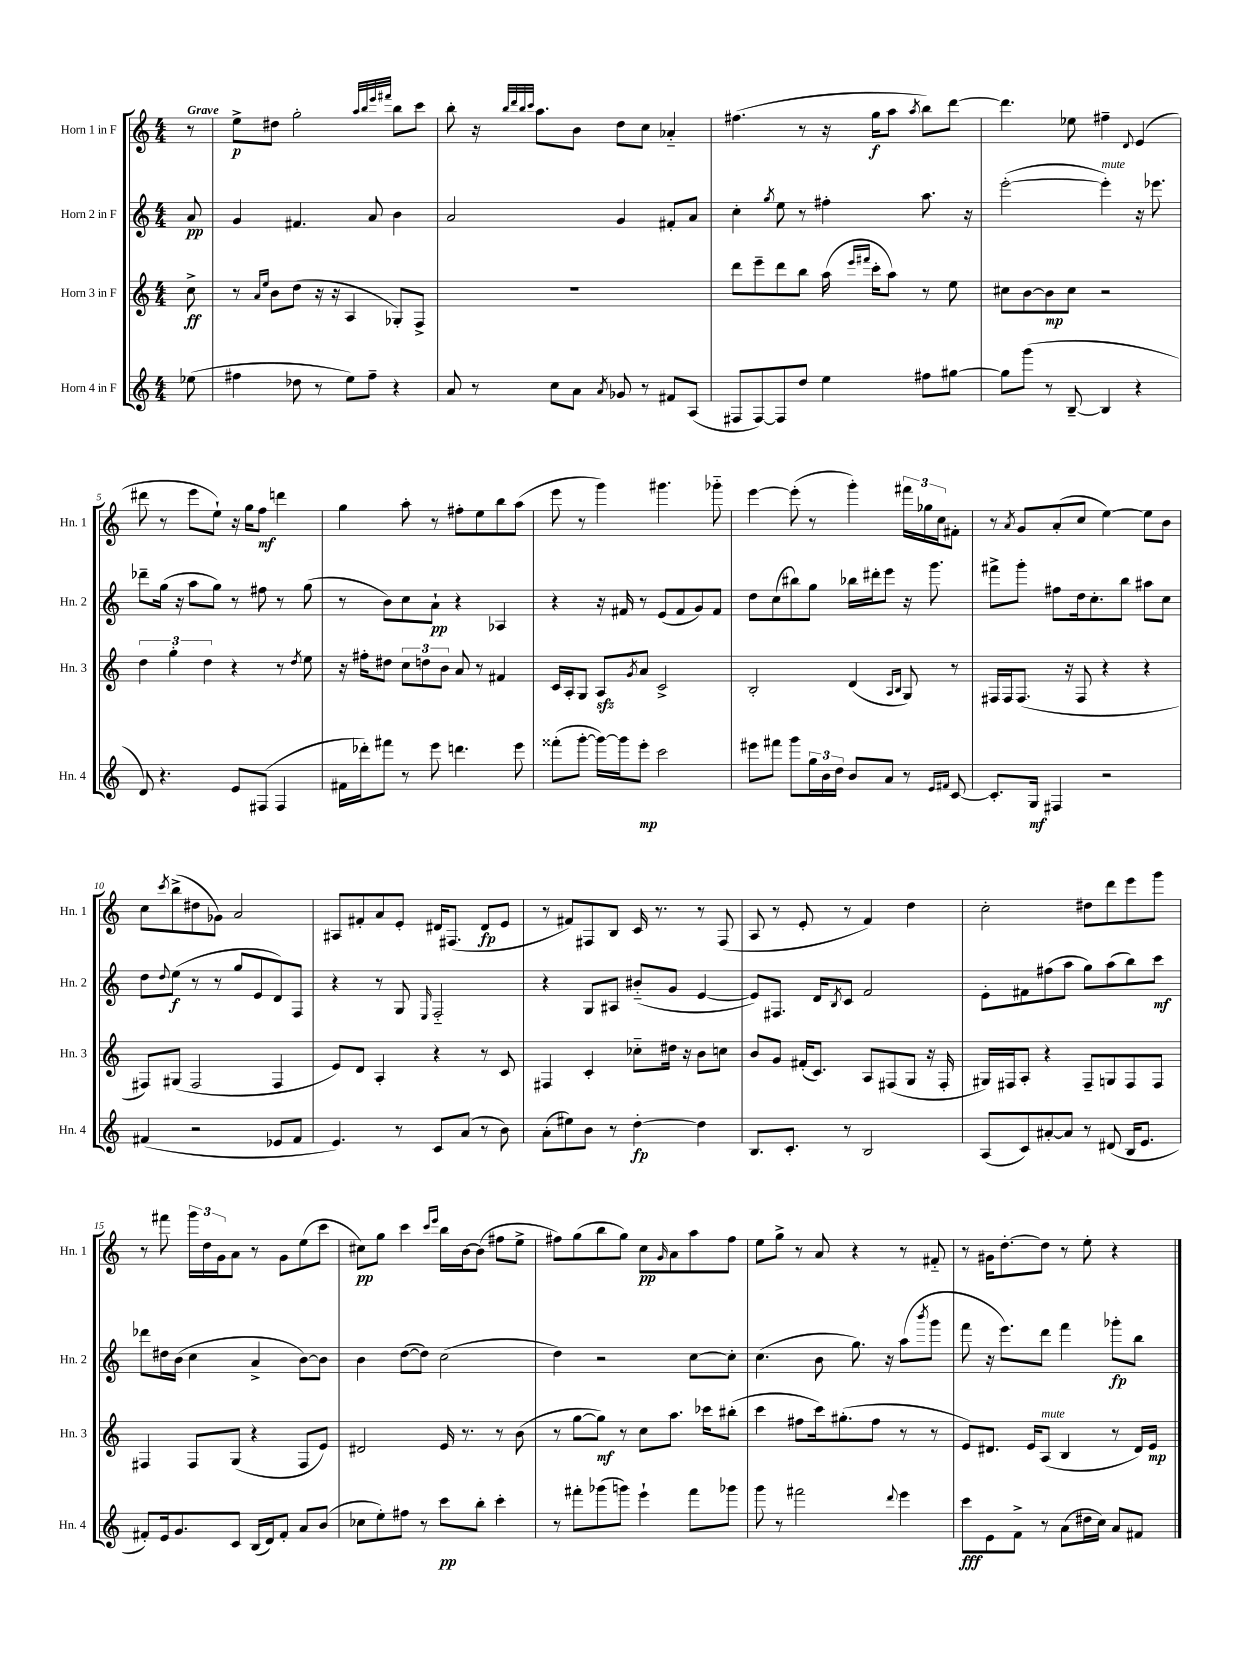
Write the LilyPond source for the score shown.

<<
\new StaffGroup <<
\new Staff = "s0" \with { instrumentName = "Horn 1 in F" shortInstrumentName = "Hn. 1" } {
    \clef treble \key c \major \numericTimeSignature \time 4/4 \partial 8 \tempo "Grave"
    r8 |
    e''8->\p dis''8 g''2-. \grace { a''32 b''32 e'''32 fis'''32 } b''8 c'''8 |
    b''8-. r16 \grace { b''32 d'''32 b''32 c'''32 } a''8. b'8 d''8 c''8 aes'4-_ |
    fis''4.( r8 r16 g''16\f a''8 \acciaccatura { a''8 } b''8) d'''8~ |
    d'''4. ees''8 fis''4-- \appoggiatura { d'8 } e'4( |
    dis'''8 r8 e'''8 e''8-!) r16 g''16 f''8\mf d'''4 |
    g''4 a''8-. r8 fis''8-. e''8 b''8 a''8( |
    e'''8 r8 g'''4) gis'''4. ges'''8-_ |
    e'''4~ e'''8-.( r8 g'''4-.) \tuplet 3/2 { fis'''16 ges''16 c''16 } fis'8-. |
    r8 \acciaccatura { a'8 } g'8 a'8-.( c''8 e''4~) e''8 b'8 |
    c''8 \acciaccatura { c'''8 } b''8->( dis''8 ges'8) a'2 |
    ais8 fis'8-. a'8 e'8-. dis'16 fis8.( dis'8\fp e'8 |
    r8 fis'8) fis8 b8 c'16 r8. r8 fis8( |
    a8 r8 e'8-. r8 f'4) d''4 |
    c''2-. dis''8 d'''8 e'''8 g'''8 |
    r8 fis'''8 \tuplet 3/2 { g'''16 d''16 g'16 } a'8 r8 g'8 e''8( c'''8 |
    cis''8\pp) g''8 c'''4 \grace { c'''16 e'''16 } b''16 b'16~ b'8( fis''8 e''8-> |
    fis''8) g''8( b''8 g''8) c''8\pp \grace { g'16 } a'8 a''8 fis''8 |
    e''8 g''8-> r8 a'8 r4 r8 fis'8-_ |
    r8 gis'16 d''8.~-. d''8 r8 e''8-. r4 \bar "|." |
}
\new Staff = "s1" \with { instrumentName = "Horn 2 in F" shortInstrumentName = "Hn. 2" } {
    \clef treble \key c \major \numericTimeSignature \time 4/4 \partial 8
    a'8\pp |
    g'4 fis'4. a'8 b'4 |
    a'2 g'4 fis'8-. a'8 |
    c''4-. \acciaccatura { g''8 } e''8 r8 fis''4-. a''8. r16 |
    e'''2~-.( e'''4-.^\markup { \italic "mute" }) r16 ees'''8. |
    des'''8-- g''16( r16 a''8 g''8) r8 fis''8 r8 g''8( |
    r8 b'8) c''8 a'8-!\pp r4 aes4 |
    r4 r16 fis'16 r8 e'8( fis'8 g'8) fis'8 |
    d''8 c''8( bis''8) g''8 bes''16 dis'''16-. e'''8 r16 g'''8. |
    fis'''8-> g'''8-. fis''8 d''16 c''8.-. b''8 ais''8 c''8 |
    d''8 \appoggiatura { d''8 } e''8\f( r8 r8 g''8 e'8 d'8) f8 |
    r4 r8 g8 \grace { e16 } f2-_ |
    r4 g8 ais8 bis'8-_( g'8 e'4~ |
    e'8) fis8. d'16 \acciaccatura { b8 } c'8 f'2 |
    e'8-. fis'8 fis''8( a''8 g''8) a''8( b''8) c'''8\mf |
    des'''8 dis''16 b'16( c''4 a'4-> b'8~) b'8 |
    b'4 d''8~( d''8) c''2( |
    d''4) r2 c''8~ c''8-. |
    c''4.( b'8 g''8.) r16 a''8( \acciaccatura { b'''8 } g'''8 |
    f'''8 r16 e'''8.) d'''8 f'''4 ges'''8-.\fp b''8 \bar "|." |
}
\new Staff = "s2" \with { instrumentName = "Horn 3 in F" shortInstrumentName = "Hn. 3" } {
    \clef treble \key c \major \numericTimeSignature \time 4/4 \partial 8
    c''8->\ff |
    r8 \grace { a'16 e''16 } b'8 d''8( r16 r16 a4 ges8-.) f8-> |
    R1 |
    d'''8 e'''8-- d'''8 b''8 a''16( \grace { e'''16 fis'''16 } c'''16-. a''8) r8 e''8 |
    cis''8 b'8~ b'8\mp cis''8 r2 |
    \tuplet 3/2 { d''4 g''4-. d''4 } r4 r8 \acciaccatura { d''8 } e''8 |
    r16 fis''16-. dis''8 \tuplet 3/2 { c''8 d''8 b'8 } a'8 r8 fis'4 |
    c'16 a16-. g8 a8\sfz \acciaccatura { g'8 } a'8 c'2-> |
    b2-. d'4( \grace { a16 b16 } g8) r8 |
    fis16 fis16 fis8.( r16 fis8 r4 r4 |
    fis8) gis8( fis2 fis4 |
    e'8) d'8 a4-. r4 r8 c'8 |
    fis4 c'4-. ces''8-_ dis''16 r16 b'8 c''8 |
    b'8 g'8 fis'16-.( c'8.) a8 fis8( g8 r16 fis16-. |
    gis16) fis16 a8-. r4 fis8-- g8 fis8 fis8 |
    fis4 fis8 g8( r4 fis8 e'8) |
    dis'2 e'16 r8. r8 b'8( |
    r8 g''8~ g''8\mf) r8 c''8 a''8. ces'''16 bis''8-.( |
    c'''4 fis''8 c'''16) gis''8.-.( fis''8 r8 r8 |
    e'8) dis'8. e'16 a8^\markup { \italic "mute" }( b4 r8 dis'16) e'16\mp \bar "|." |
}
\new Staff = "s3" \with { instrumentName = "Horn 4 in F" shortInstrumentName = "Hn. 4" } {
    \clef treble \key c \major \numericTimeSignature \time 4/4 \partial 8
    ees''8( |
    fis''4 des''8 r8 e''8) fis''8-- r4 |
    a'8 r8 c''8 a'8 \acciaccatura { a'8 } ges'8 r8 fis'8 a8( |
    fis8 fis8~) fis8 d''8 e''4 fis''8 gis''8~ |
    gis''8 g'''8( r8 b8~-- b4 r4 |
    d'8) r4. e'8 fis8( fis4 |
    fis'16 des'''16-.) fis'''8 r8 e'''8 d'''4. e'''8 |
    fisis'''8-.( g'''8~-. g'''16~) g'''16 e'''8-.\mp c'''2 |
    eis'''8 fis'''8 g'''8 \tuplet 3/2 { g''16 b'16 d''16 } b'8 a'8 r8 \grace { e'16 fis'16 } c'8~ |
    c'8.-. g16\mf fis4 r2 |
    fis'4( r2 ees'8 fis'8 |
    e'4.) r8 c'8 a'8( r8 b'8) |
    a'8-.( eis''8) b'8 r8 d''4~-.\fp d''4 |
    b8. c'8.-. r8 b2 |
    a8( c'8) ais'8~-. ais'8 r8 dis'8( b16 e'8. |
    fis'8-.) e'16 g'8. c'8 b16( d'16) fis'8-. a'8 b'8( |
    ces''8 e''8-.) fis''8 r8 c'''8\pp b''8-. c'''4-. |
    r8 fis'''8-. ges'''8( g'''8) e'''4-! fis'''8 ges'''8 |
    g'''8 r8 fis'''2 \appoggiatura { d'''8 } e'''4 |
    c'''8\fff e'8 f'8-> r8 a'8( dis''16 c''16) a'8 fis'8 \bar "|." |
}
>>
>>
